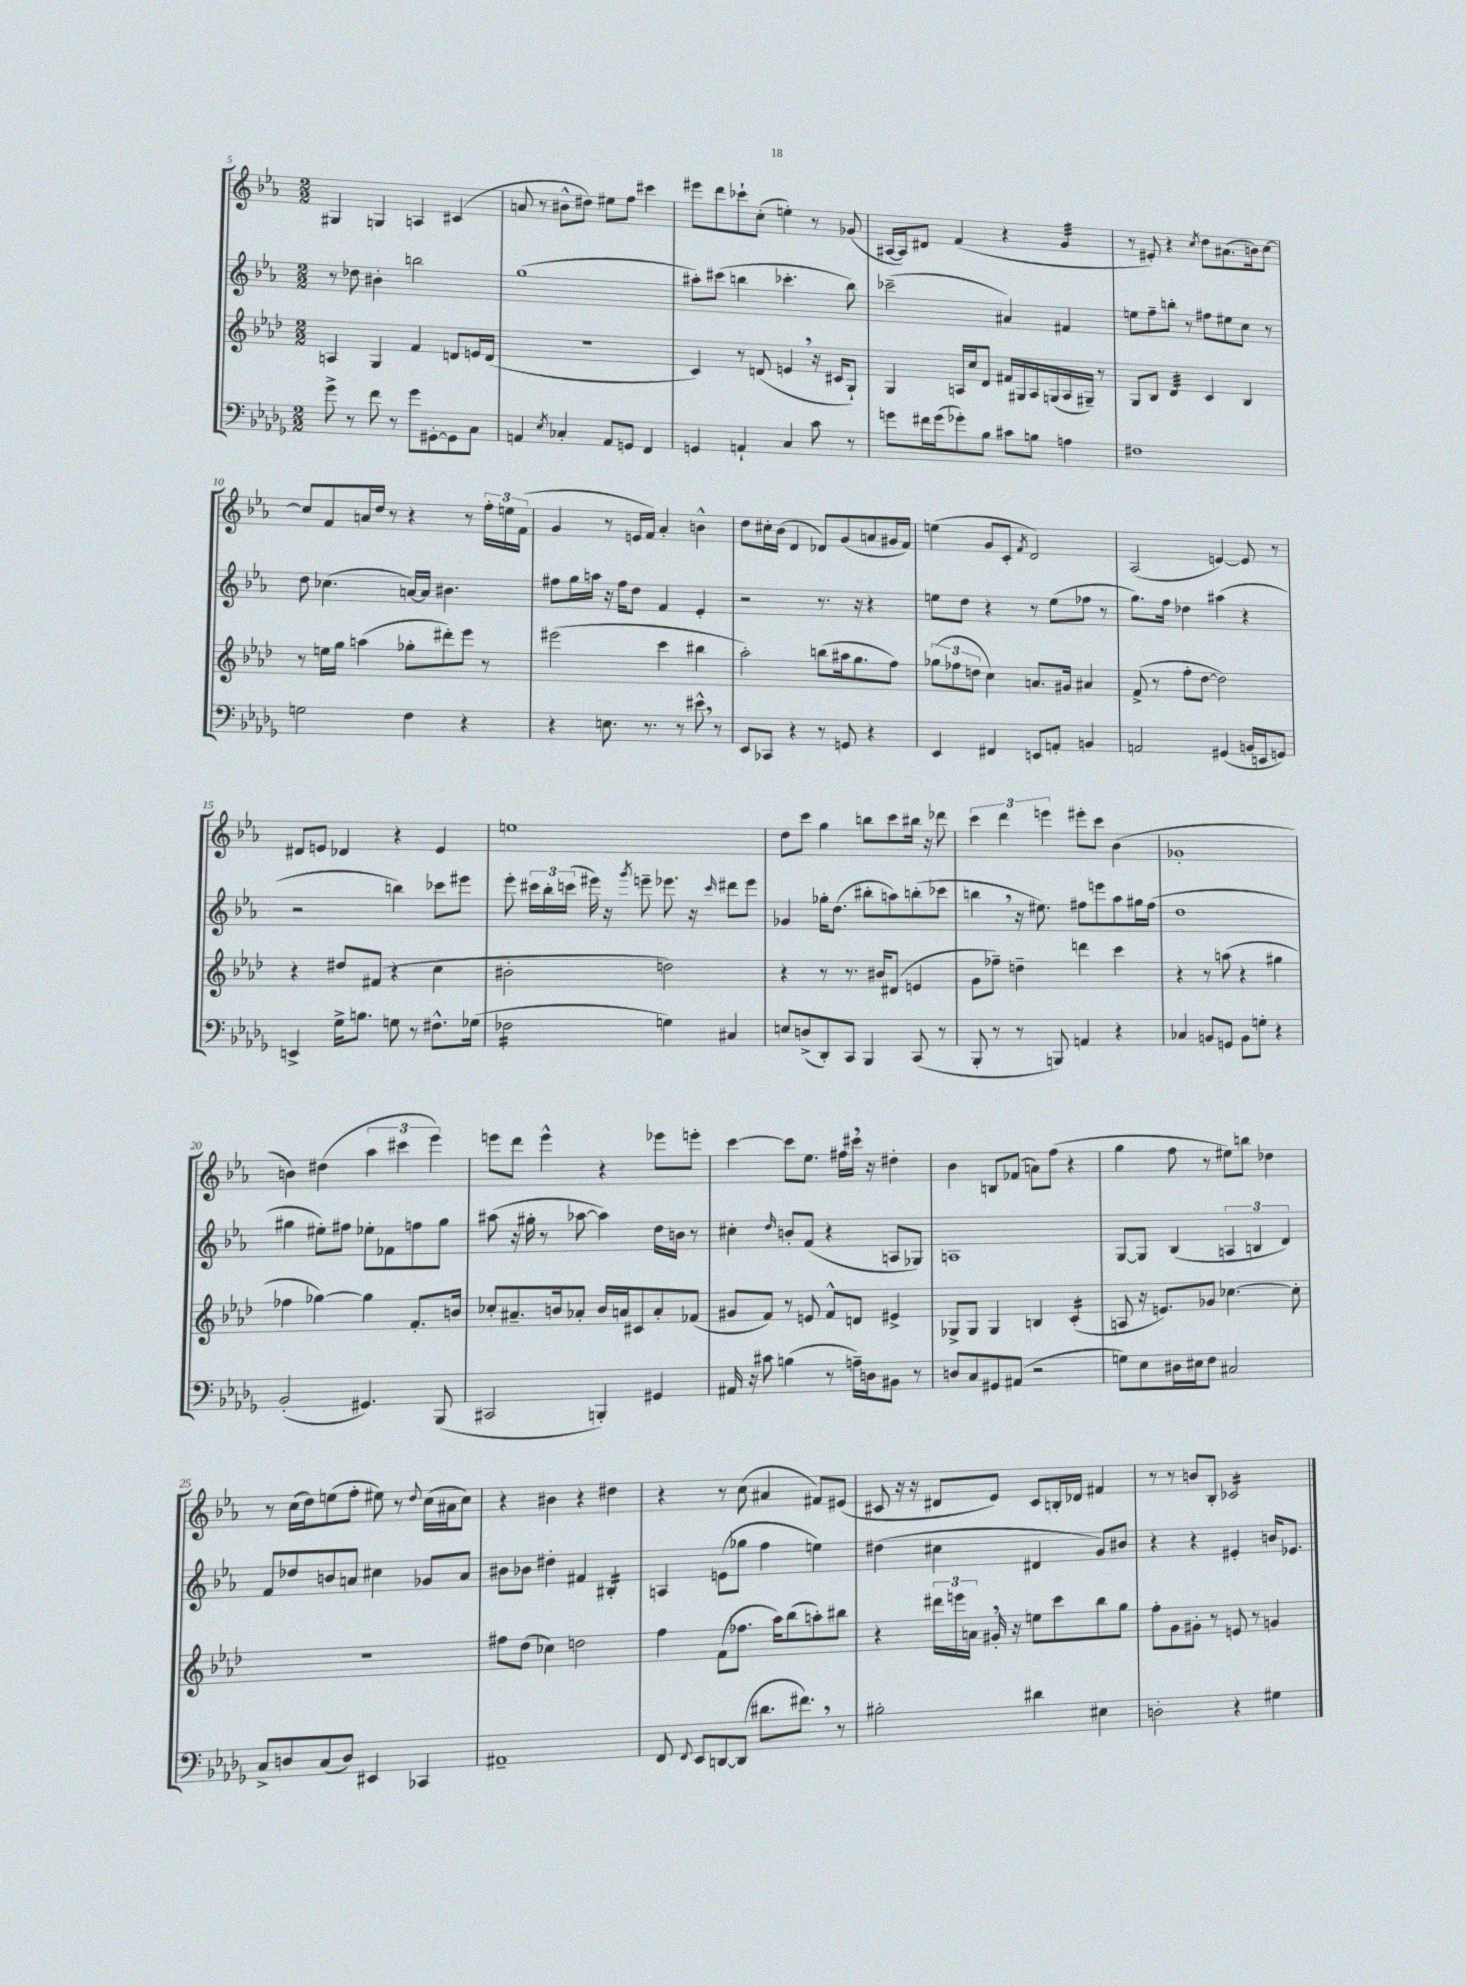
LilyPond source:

<<
\new StaffGroup <<
\new Staff = "s0" {
    \clef treble \key ees \major \numericTimeSignature \time 2/2
    \autoBeamOff gis4 g4 a4 cis'4( |
    a'8 r8 bis'8[-^ dis''8]) eis''8[ f''8] cis'''4 |
    eis'''8[ d'''8 ces'''8-! c''8]-.( e''4-.) r8 ges'8( |
    ais16[~ ais16) dis'8] f'4( r4 g'4:32 |
    r8 eis'8-.) r4 \acciaccatura { c''8 } d''8[ ais'8.( b'16) c''8]~ |
    c''8[ f'8 a'16 d''16] r8 r4 r8 \tuplet 3/2 { f''16[-. e''16 f'16]( } |
    g'4 r8 e'16[ f'16]) aes'4-. b'4-^ |
    d''8[ cis''16-. bes'16]( d'4 des'8[) g'8( a'8 gis'16 f'16]) |
    e''4( g'8[ c'8]-. \acciaccatura { f'8 } d'2) |
    aes2( e'4~) e'8 r8 |
    dis'8[ e'8] des'4 r4 e'4 |
    e''1 |
    d''8[ c'''8] g''4 b''8[ c'''8 bis''16] r16 des'''8 |
    \tuplet 3/2 { c'''4 d'''4 e'''4 } eis'''8[-. c'''8] bes'4( |
    ges'1-. |
    b'4) dis''4( \tuplet 3/2 { aes''4 cis'''4 ees'''4) } |
    e'''8[ d'''8] e'''4-^ r4 ees'''8[ e'''8]-. |
    c'''4~ c'''8[ ees''8.] fis''16[ cis'''16] \breathe r16 dis''4-. |
    bes'4 b8[ fes'8]( a'8[) f''8]( r4 |
    g''4 f''8 r8 eis''8[) b''8] des''4 |
    r8 c''16[( d''16) e''8( f''8]-. eis''8) r8 \appoggiatura { d''8 } c''16[( ais'16 c''8]) |
    r4 bis'4 r4 dis''4 |
    r4 r8 c''8( ais'4 fis'8[) eis'8]( |
    cis'8 r16 r16 dis'8[ ees'8]) cis'8[ b16-. des'16] fis'4 |
    r8 r8 b'8[ bes8]-. ces'2:16 \bar "|." |
}
\new Staff = "s1" {
    \clef treble \key ees \major \numericTimeSignature \time 2/2
    \autoBeamOff r8 des''8 bis'4-. b''2 |
    g''1( |
    ais''8[-.) cis'''8]( b''4 ces'''4.-. b''8) |
    ces'''2--( ais'4) fis'4 |
    e''8[ f''8-- b''8]-. r8 fis''8[ eis''8 c''8] r8 |
    d''8 ces''4.( a'16[~) a'16] bis'4. |
    fis''8[ g''16 a''16] r16 fis''16[ d''8] f'4 ees'4-. |
    r2 r8. r16 r4 |
    e''8[ d''8] r4 r8 e''8[( fes''8] r8 |
    g''8.[) f''16] des''4 ais''4( r4 |
    r2 b''4) ces'''8[ eis'''8] |
    ees'''8-. \tuplet 3/2 { cis'''16[ bes''16-. c'''16]( } eis'''16) r16 \acciaccatura { g'''8 } e'''8-- ees'''8. r16 \grace { c'''16 } dis'''8[ ees'''8] |
    ges'4 ges''16[-. d''8.]( bis''8[-. a''8) b''8-.( ces'''8] |
    b''4 \breathe r16 eis''8.) fis''8[ e'''8 aes''8 gis''16 fis''16]( |
    d''1 |
    gis''4 eis''8[-.) fis''8] ees''8[-. fes'8 f''8 gis''8] |
    ais''8( r16 gis''16-. r8 aes''8~ aes''4) d''16[ b'16] r8 |
    cis''4-. \grace { d''16 } b'8[-. f'8]( r4 a8[ ges8]) |
    a1 |
    g8[~ g8] bes4( \tuplet 3/2 { a4 b4 d'4) } |
    f'8[ des''8 b'8 a'8] cis''4 ges'8[ a'8] |
    bis'8[ bes'8] dis''4-. fis'4 bis4:16-. |
    a4 e'8[( ges''8] f''4 e''4) |
    dis''4( cis''4 dis'4 g'8[) bis'8] |
    r4 r4 eis'4-. b'16[ ees'8.] \bar "|." |
}
\new Staff = "s2" {
    \clef treble \key aes \major \numericTimeSignature \time 2/2
    \autoBeamOff a4 g4 f'4 d'8[ e'16 d'16]( |
    R1 |
    c'4) r8 d'8( e'4 \breathe r16 cis'16[ g8]-!) |
    g4 a16[ c''16 des'8] fis'16[ gis16 a16 g16( a16 gis16]--) r8 |
    g8[ bes8] des'4:32 c'4 bes4 |
    r8 e''16[ g''16] a''4( ges''8[-. dis'''8-.) ees'''8] r8 |
    eis'''2( c'''4 bis''4 |
    aes''2-.) b''8[( ais''16 g''8. f''8]) |
    \tuplet 3/2 { ges''8[( fes''8 d''8] } c''4) a'8.[ gis'16] ais'4 |
    f'8->( r8 f''8[-. des''8]~ des''2) |
    r4 dis''8[ fis'8]( r4 c''4 |
    bis'2-. d''2) |
    r4 r8 r8. bis'16[ dis'8]( e'4 |
    g'8[ fes''8]--) d''4-- d'''4 c'''4 |
    r4 r8 a''8( r4 gis''4 |
    fes''4 ges''4~) ges''4 f'8.[-. b'16] |
    ces''8[-. ais'8.-- b'16 aes'8]-. b'16[ a'16 cis'8 a'8-. fes'8]( |
    gis'8[ f'8]) r8 e'8 f'8[-^ d'8] eis'4-> |
    ges8[-> ges8] ges4 b4 c'4:16-.( |
    a8 r16 e'8.[) ges'8] ces''4.~ ces''8-. |
    R1 |
    fis''8[ des''8]( ces''4) d''2 |
    f''4 f'8[( fes''8.] aes''16[) bes''8( a''8-.) bis''8] |
    r4 \tuplet 3/2 { dis'''16[ e'''16 a'16] } gis'16-. \breathe r16 e''8[ c'''8 bes''8 g''8] |
    f''8[-. g'8 gis'8]-. r8 e'8 r8 g'4 \bar "|." |
}
\new Staff = "s3" {
    \clef bass \key des \major \numericTimeSignature \time 2/2
    \autoBeamOff ges'8-> r8 f'8 r8 ges'8[ gis,8~-. gis,8 c8] |
    a,4 \acciaccatura { ees8 } ces4-. a,8[ g,8] f,4 |
    g,4 a,4-! c4 c'8 r8 |
    g'8[ fis'16 g'16( ges'8-.) bes8] cis'8[ b8] a4 |
    fis1 |
    g2 f4 r4 |
    r4 e8. r8. r8 eis'8-^ \breathe r8 |
    ees,8[ ces,8] r4 r8 g,8 r4 |
    ees,4 fis,4 e,8[ a,8]-. b,4 |
    a,2 gis,4( b,16[ e,16 g,8]) |
    e,4-> ges16[-> b8.] g8 r8 fis8.[-^ ges16]( |
    fes2:16 g4) cis4 |
    e8[ d8->( des,8-.) c,8] bes,,4 c,8( r8 |
    bes,,8-. r8 r8 b,,8) a,4 r4 |
    ces4 b,8[ g,8] b,8[ g8]-. r4 |
    bes,2-.( gis,4.) bes,,8( |
    cis,2 b,,4-.) gis,4 |
    ais,16 r16 cis'8 b4( r8 a16[--) d16 bis,8] r8 |
    d8[ c8 gis,8 ais,8]( r2 |
    g8[) ees8 dis16 eis16 f8] cis2 |
    c8[-> d8 c8( d8]) eis,4 ces,4 |
    ais,1-- |
    f,8 \appoggiatura { f,8 } ees,8[ d,8~ d,8]( dis'8.[ fis'8.]) \breathe r8 |
    bis2-. dis'4 eis4 |
    d2-. r4 gis4 \bar "|." |
}
>>
>>
\layout { \context { \Score currentBarNumber = #5 } }
